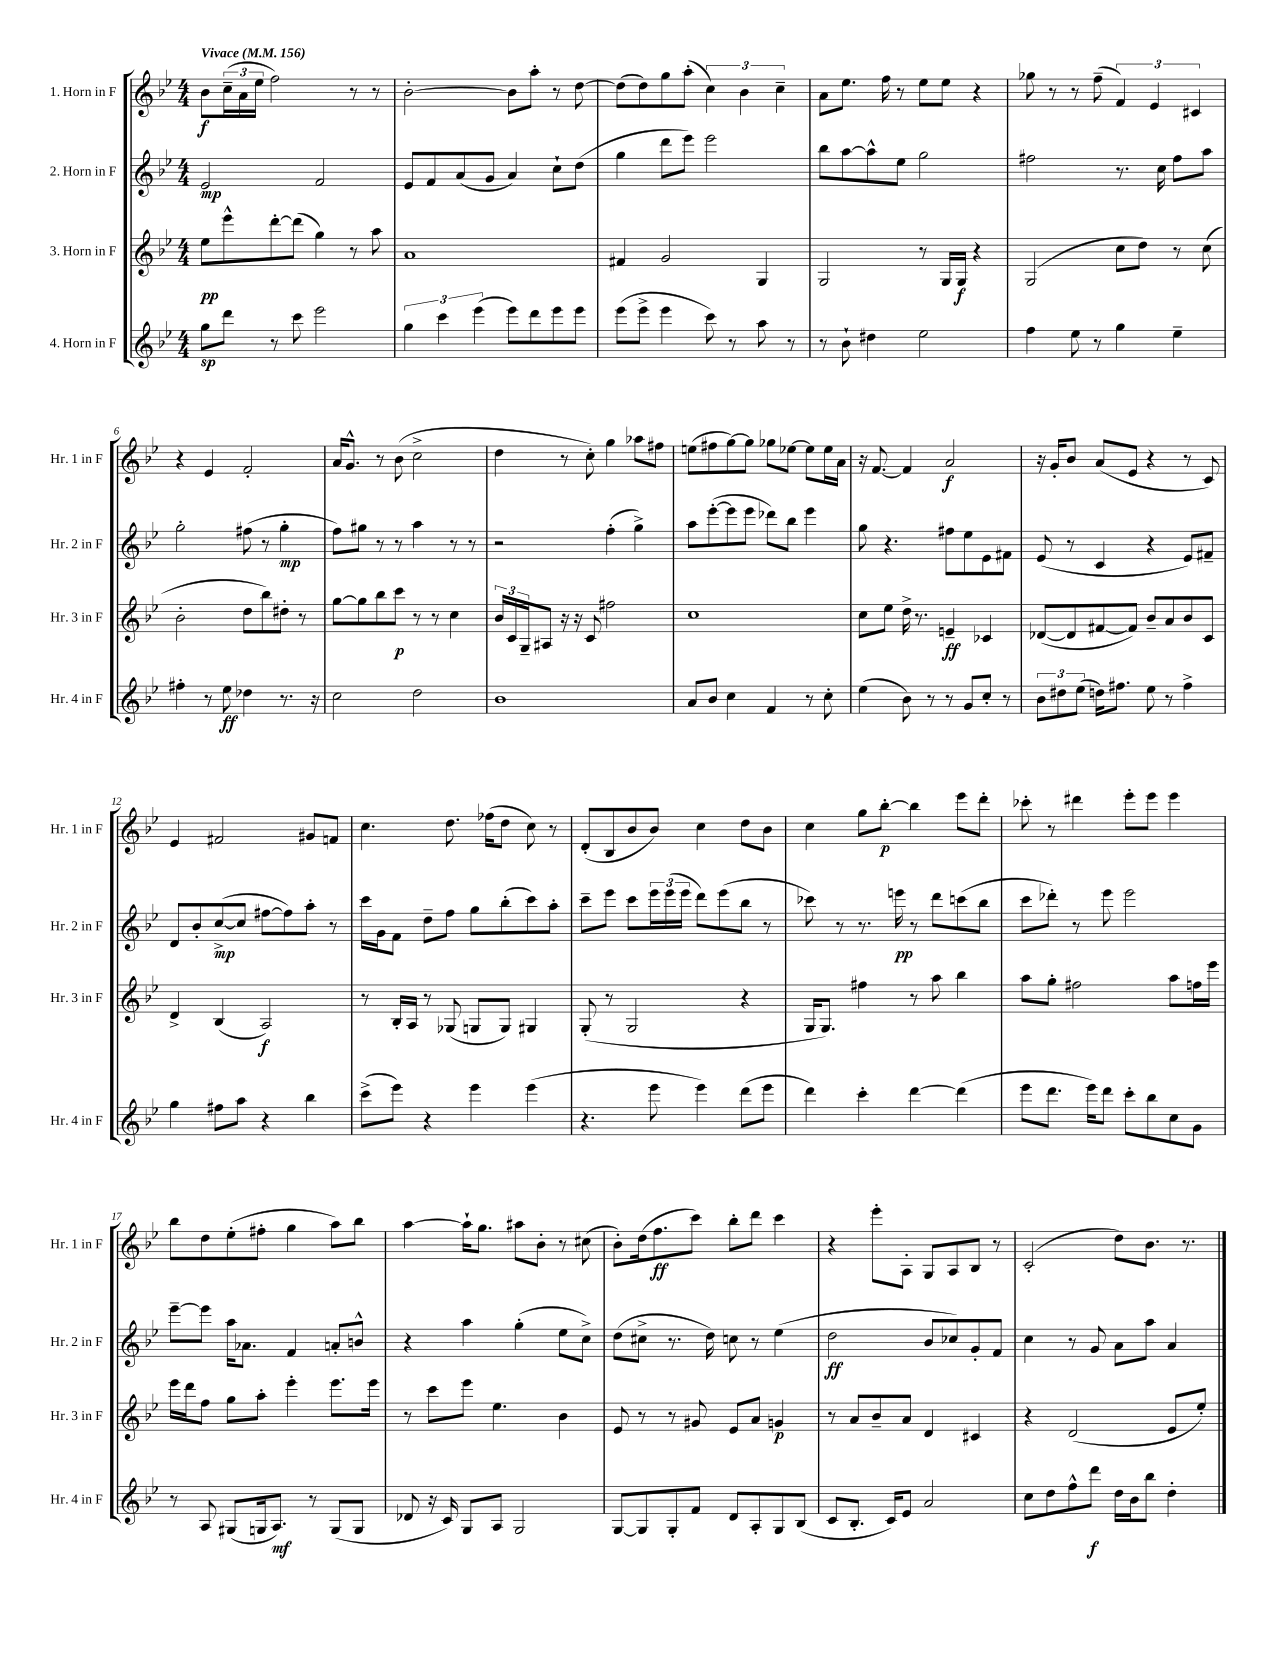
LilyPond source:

<<
\new StaffGroup <<
\new Staff = "s0" \with { instrumentName = "1. Horn in F" shortInstrumentName = "Hr. 1 in F" } {
    \clef treble \key bes \major \numericTimeSignature \time 4/4 \tempo "Vivace" 4 = 156
    bes'8\f \tuplet 3/2 { c''16--( a'16 ees''16 } f''2) r8 r8 |
    bes'2~-. bes'8 a''8-. r8 d''8~ |
    d''8( d''8) g''8 a''8-.( \tuplet 3/2 { c''4) bes'4 c''4-- } |
    a'8 ees''8. f''16 r8 ees''8 ees''8 r4 |
    ges''8 r8 r8 f''8--( \tuplet 3/2 { f'4) ees'4 cis'4 } |
    r4 ees'4 f'2-. |
    a'16 g'8.-^ r8 bes'8( c''2-> |
    d''4 r8 c''8-.) g''4 aes''8 fis''8 |
    e''8( fis''8 g''8~) g''8 ges''8 ees''8~ ees''8 ees''16 a'16 |
    r16 f'8.~ f'4 a'2\f |
    r16 g'16-. bes'8 a'8( ees'8 r4 r8 c'8) |
    ees'4 fis'2 gis'8 f'8 |
    c''4. d''8. fes''16( d''8 c''8) r8 |
    d'8-.( bes8 bes'8 bes'8) c''4 d''8 bes'8 |
    c''4 g''8 bes''8~-.\p bes''4 ees'''8 d'''8-. |
    ces'''8-. r8 dis'''4 ees'''8-. ees'''8 ees'''4 |
    bes''8 d''8 ees''8-.( fis''8-. g''4 a''8) bes''8 |
    a''4~ a''16-! g''8. ais''8 bes'8-. r8 cis''8( |
    bes'8-.) d''16( f''8.\ff c'''8) bes''8-. d'''8 c'''4 |
    r4 ees'''8-. a8-. g8 a8 bes8 r8 |
    c'2-.( d''8) bes'8. r8. \bar "|." |
}
\new Staff = "s1" \with { instrumentName = "2. Horn in F" shortInstrumentName = "Hr. 2 in F" } {
    \clef treble \key bes \major \numericTimeSignature \time 4/4
    ees'2\mp f'2 |
    ees'8 f'8 a'8( g'8 a'4) c''8-! d''8( |
    g''4 d'''8 ees'''8) ees'''2 |
    bes''8 a''8~ a''8-^ ees''8 g''2 |
    fis''2 r8. c''16 fis''8 a''8 |
    g''2-. fis''8( r8 g''4-.\mp |
    f''8) gis''8 r8 r8 a''4 r8 r8 |
    r2 f''4-.( g''4->) |
    a''8 ees'''8~-.( ees'''8 ees'''8 des'''8) bes''8 ees'''4 |
    g''8 r4. fis''8 ees''8 ees'8 fis'8 |
    ees'8( r8 c'4 r4 ees'8) fis'8-- |
    d'8 bes'8-. c''8~->\mp( c''8 fis''8~ fis''8) a''8-. r8 |
    c'''16 g'16 f'8 d''8-- f''8 g''8 bes''8-.( c'''8) a''8-. |
    c'''8-- ees'''8 c'''8 \tuplet 3/2 { ees'''16 ees'''16( ees'''16 } d'''8) ees'''8( bes''8 r8 |
    ces'''8) r8 r8. e'''16\pp r8 d'''8 c'''8( bes''8 |
    c'''8 des'''8-.) r8 ees'''8 ees'''2 |
    ees'''8~-- ees'''8 a''16 aes'8. f'4 a'8-. b'8-^ |
    r4 a''4 g''4-.( ees''8 c''8->) |
    d''8( cis''8-> r8. d''16) c''8 r8 ees''4( |
    d''2\ff bes'8 ces''8) g'8-. f'8 |
    c''4 r8 g'8 a'8 a''8 a'4 \bar "|." |
}
\new Staff = "s2" \with { instrumentName = "3. Horn in F" shortInstrumentName = "Hr. 3 in F" } {
    \clef treble \key bes \major \numericTimeSignature \time 4/4
    ees''8\pp ees'''8-^ d'''8~-. d'''8( g''4) r8 a''8 |
    a'1 |
    fis'4 g'2 g4 |
    g2 r8 g16 g16\f r4 |
    g2( c''8 d''8) r8 c''8( |
    bes'2-. d''8 bes''8) dis''8-. r8 |
    g''8~ g''8 bes''8 c'''8\p r8 r8 c''4 |
    \tuplet 3/2 { bes'16 c'16 g16-- } ais8 r16 r16 c'8 fis''2 |
    c''1 |
    c''8 ees''8 d''16-> r8. e'4--\ff ces'4 |
    des'8~( des'8 fis'8~ fis'8) bes'8-- a'8 bes'8 c'8 |
    d'4-> bes4( a2\f) |
    r8 bes16-. a16 r8 ges8( g8 g8) gis4 |
    g8-.( r8 g2 r4 |
    g16 g8.) fis''4 r8 a''8 bes''4 |
    a''8 g''8-. fis''2 a''8 f''16 ees'''16 |
    ees'''16 d'''16 f''8 g''8 a''8-. ees'''4-. ees'''8. ees'''16 |
    r8 c'''8 ees'''8 ees''4. bes'4 |
    ees'8 r8 r8 gis'8 ees'8 a'8 g'4\p |
    r8 a'8 bes'8-- a'8 d'4 cis'4 |
    r4 d'2( ees'8 ees''8-.) \bar "|." |
}
\new Staff = "s3" \with { instrumentName = "4. Horn in F" shortInstrumentName = "Hr. 4 in F" } {
    \clef treble \key bes \major \numericTimeSignature \time 4/4
    g''8\sp d'''8 r8 c'''8 ees'''2 |
    \tuplet 3/2 { g''4 c'''4 ees'''4( } ees'''8) d'''8 ees'''8 ees'''8 |
    ees'''8( ees'''8-> ees'''4 c'''8) r8 a''8 r8 |
    r8 bes'8-! dis''4 ees''2 |
    f''4 ees''8 r8 g''4 ees''4-- |
    fis''4-. r8 ees''8\ff des''4 r8. r16 |
    c''2 d''2 |
    bes'1 |
    a'8 bes'8 c''4 f'4 r8 c''8-. |
    ees''4( bes'8) r8 r8 g'8 c''8-. r8 |
    \tuplet 3/2 { bes'8 dis''8 ees''8( } d''16) fis''8. ees''8 r8 fis''4-> |
    g''4 fis''8 a''8 r4 bes''4 |
    c'''8->( ees'''8) r4 ees'''4 ees'''4( |
    r4. ees'''8 ees'''4) d'''8( ees'''8 |
    d'''4) c'''4-. d'''4~ d'''4( |
    ees'''8 d'''8. ees'''16) d'''8 c'''8-. bes''8 c''8 g'8 |
    r8 a8 gis8( g16 a8.\mf) r8 g8( g8 |
    des'8 r16 c'16) g8 a8 g2 |
    g8~ g8 g8-. f'8 d'8 a8-. g8 bes8( |
    c'8 bes8.-. c'16) ees'8 a'2 |
    c''8 d''8 f''8-^ d'''8\f d''16 bes'16 bes''8 d''4-. \bar "|." |
}
>>
>>
